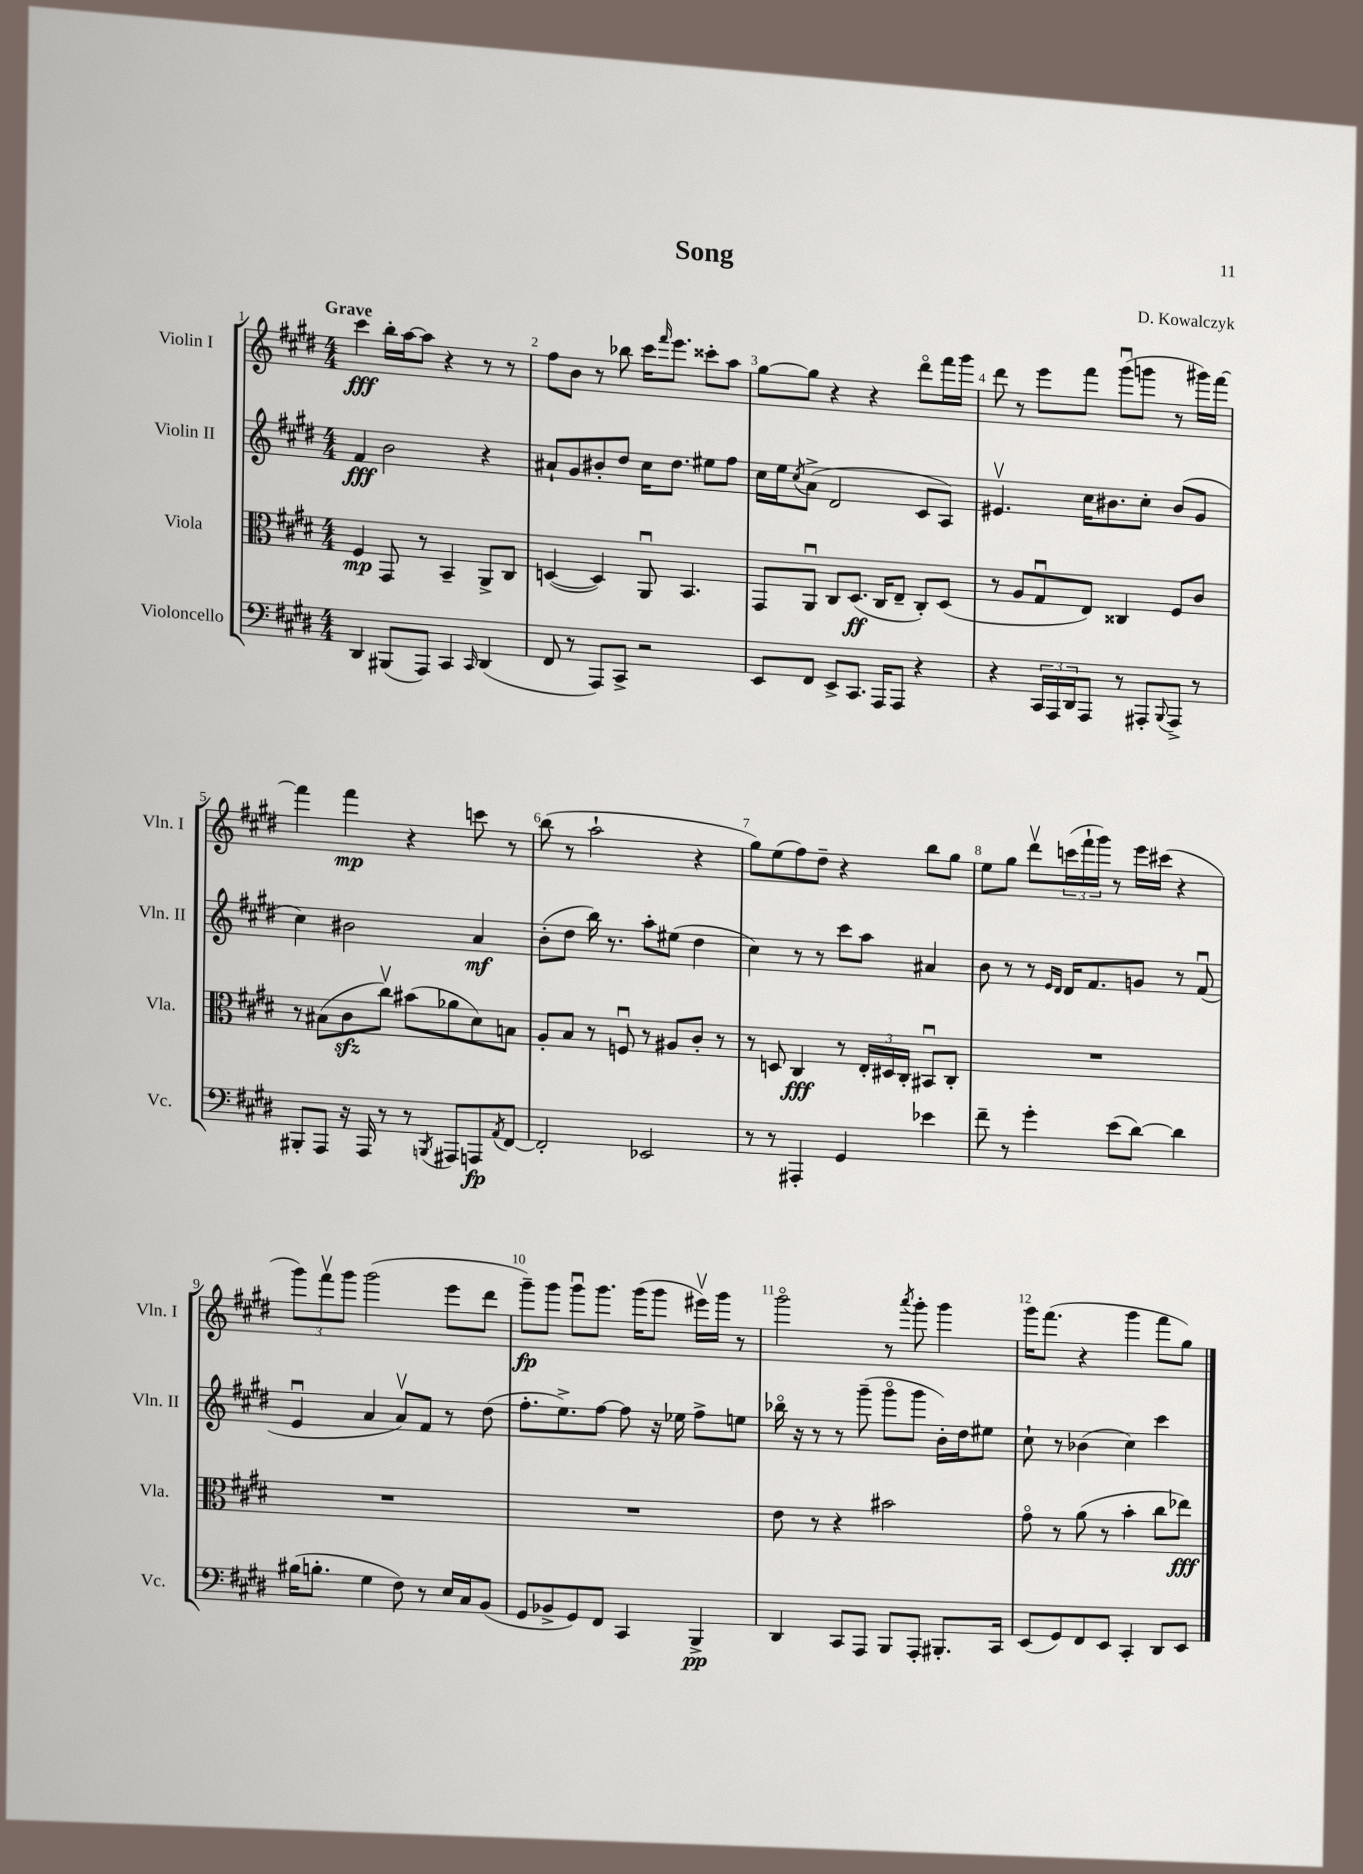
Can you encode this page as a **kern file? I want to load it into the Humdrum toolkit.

**kern	**dynam	**kern	**dynam	**kern	**dynam	**kern	**dynam
*part4	*part4	*part3	*part3	*part2	*part2	*part1	*part1
*staff4	*staff4	*staff3	*staff3	*staff2	*staff2	*staff1	*staff1
*I"Violoncello	*	*I"Viola	*	*I"Violin II	*	*I"Violin I	*
*I'Vc.	*	*I'Vla.	*	*I'Vln. II	*	*I'Vln. I	*
*clefF4	*	*clefC3	*	*clefG2	*	*clefG2	*
*k[f#c#g#d#]	*	*k[f#c#g#d#]	*	*k[f#c#g#d#]	*	*k[f#c#g#d#]	*
*M4/4	*	*M4/4	*	*M4/4	*	*M4/4	*
=1	=1	=1	=1	=1	=1	=1	=1
!	!	!	!	!	!	!LO:TX:a:B:t=Grave	!
4DD#/	.	4F#/	mp	4f#/	fff	4ccc#\	fff
(8BBB#X/L	.	8GG#/	.	2b\	.	16bb'\LL	.
.	.	.	.	.	.	[16aa\J	.
8AAA/J)	.	8r	.	.	.	8aa\J]	.
4CC#/	.	4BB~/	.	.	.	4r	.
16qqCC#/	.	.	.	.	.	.	.
(4DD#/	.	8AA^/L	.	4r	.	8r	.
.	.	8C#/J	.	.	.	8r	.
=2	=2	=2	=2	=2	=2	=2	=2
8FF#/	.	([4Dn/	.	8a#X`/L	.	8ff#\L	.
8r	.	.	.	8g#/	.	8b\J	.
8AAA/L)	.	4D/])	.	8b#X'/	.	8r	.
8CC#^/J	.	.	.	8dd#/J	.	8bb-X\	.
2r	.	8AAu/	.	16cc#\KL	.	16ccc#\KL	.
.	.	.	.	.	.	16qqfff#/	.
.	.	.	.	8.dd#\J	.	8.eee\J	.
.	.	4.BB/	.	.	.	.	.
.	.	.	.	8ee#X\L	.	8ccc##X'\L	.
.	.	.	.	8ff#\J	.	8aa\J	.
=3	=3	=3	=3	=3	=3	=3	=3
8EE/L	.	8GG#/L	.	16cc#\LL	.	[8gg#\L	.
.	.	.	.	16ee\J	.	.	.
.	.	.	.	8qcc#/	.	.	.
8FF#/J	.	8AAu/J	.	(8a^\J	.	8gg#\J]	.
8EE^/L	.	8C#/L	.	2d#/	.	4r	.
8.CC#/J	.	(8.D#/J	ff	.	.	.	.
.	.	.	.	.	.	4r	.
16AAA/KL	.	16C#/KL	.	.	.	.	.
8AAA/J	.	8E~/J	.	.	.	.	.
4r	.	8C#'/L)	.	8c#/L	.	8ddd#\L	.
.	.	(8D#/J	.	8A/J)	.	16fff#\L	.
.	.	.	.	.	.	16ggg#\JJ	.
=4	=4	=4	=4	=4	=4	=4	=4
4r	.	8r	.	4.e#Xv/	.	8ddd#\	.
.	.	8A/L	.	.	.	8r	.
24CC#/LL	.	8G#u/	.	.	.	8eee\L	.
24AAA/	.	.	.	.	.	.	.
24DD#/J	.	.	.	.	.	.	.
8AAA/J	.	8E/J)	.	16cc#\KL	.	8fff#\J	.
.	.	.	.	8.b#X\	.	.	.
8r	.	4C##X/	.	.	.	(8ggg#u\L	.
8AAA#X'/L	.	.	.	8cc#'\J	.	8gggn\J	.
8qqBBB/	.	.	.	.	.	.	.
8AAA#^/J	.	8F#/L	.	(8b#/L	.	8r	.
8r	.	8c#/J	.	8g#/J	.	16ggg#X\LL)	.
.	.	.	.	.	.	[16fff#\JJ	.
!!LO:LB:g=z
=5	=5	=5	=5	=5	=5	=5	=5
8BBB#X'/L	.	8r	.	4cc#\)	.	4fff#\]	.
8AAA/J	.	(8B#X\L	.	.	.	.	.
16r	.	8c#zz\	.	2b#X\	.	4fff#\	mp
16AAA/	.	.	.	.	.	.	.
8r	.	8cc#v\J)	.	.	.	.	.
8r	.	(8b#X\L	.	.	.	4r	.
8qBBBn/	.	.	.	.	.	.	.
8AAA#X/L	.	8a-X\	.	.	.	.	.
8AAAn/	fp	8d#\)	.	4a/	mf	8cccn\	.
8qAA/	.	.	.	.	.	.	.
[8FF#/J	.	8Bn\J	.	.	.	8r	.
=6	=6	=6	=6	=6	=6	=6	=6
2FF#'/]	.	8A'/L	.	(8b'\L	.	(8bb\	.
.	.	8B/J	.	8dd#\J	.	8r	.
.	.	8r	.	16bb\)	.	2aa`\	.
.	.	.	.	8.r	.	.	.
.	.	8Fnu/	.	.	.	.	.
2EE-X/	.	8r	.	8aa'\L	.	.	.
.	.	8A#X/L	.	(8ee#X\J	.	.	.
.	.	8c#'/J	.	4dd#\	.	4r	.
.	.	8r	.	.	.	.	.
=7	=7	=7	=7	=7	=7	=7	=7
8r	.	8r	.	4cc#\)	.	8gg#\L)	.
8r	.	8Dn/	.	.	.	(8ee\	.
4AAA#X'/	.	4C#/	fff	8r	.	8ff#\)	.
.	.	.	.	8r	.	8dd#~\J	.
4GG#/	.	8r	.	8ccc#\L	.	4r	.
.	.	24E'/LL	.	8aa\J	.	.	.
.	.	24D#X/	.	.	.	.	.
.	.	24C#'/JJ	.	.	.	.	.
4e-X\	.	8BB#Xu/L	.	4a#X/	.	8bb\L	.
.	.	8C#'/J	.	.	.	8gg#\J	.
=8	=8	=8	=8	=8	=8	=8	=8
8f#~\	.	1r	.	8b\	.	8ee\L	.
8r	.	.	.	8r	.	8gg#\J	.
4g#'\	.	.	.	8r	.	8ddd#v\L	.
.	.	.	.	16qqe/LL	.	.	.
.	.	.	.	16qqd#/JJ	.	.	.
.	.	.	.	16d#/KL	.	(24cccn\L	.
.	.	.	.	.	.	24fff#`\	.
.	.	.	.	8.f#/	.	.	.
.	.	.	.	.	.	24ggg#\JJ)	.
(8e\L	.	.	.	.	.	8r	.
[8d#\J)	.	.	.	8gn/J	.	16eee\LL	.
.	.	.	.	.	.	(16ccc#X\JJ	.
4d#\]	.	.	.	8r	.	4r	.
.	.	.	.	(8f#u/	.	.	.
!!LO:LB:g=z
=9	=9	=9	=9	=9	=9	=9	=9
(16B#X\KL	.	1r	.	4eu/	.	12ggg#\L)	.
8.Bn'\J	.	.	.	.	.	.	.
.	.	.	.	.	.	12fff#v\	.
.	.	.	.	.	.	12ggg#\J	.
4G#\	.	.	.	4a/	.	(2ggg#\	.
8F#\)	.	.	.	8av/L)	.	.	.
8r	.	.	.	8f#/J	.	.	.
16E/LL	.	.	.	8r	.	8eee\L	.
16C#/J	.	.	.	.	.	.	.
(8BB/J	.	.	.	(8dd#\	.	8ddd#\J	.
=10	=10	=10	=10	=10	=10	=10	=10
8GG#/L	.	1r	.	8.ff#'\L	.	8ggg#~\L)	fp
8BB-X^/	.	.	.	.	.	8ggg#\J	.
.	.	.	.	8.ee^\)	.	.	.
8GG#/)	.	.	.	.	.	8ggg#u\L	.
8FF#/J	.	.	.	[8ff#\J	.	8.ggg#\J	.
4CC#/	.	.	.	8ff#\]	.	.	.
.	.	.	.	.	.	(16ggg#\KL	.
.	.	.	.	16r	.	8ggg#\J	.
.	.	.	.	16ee-X\	.	.	.
4BBB^/	pp	.	.	8ff#^\L	.	16eee#Xv\LL)	.
.	.	.	.	.	.	16ggg#\JJ	.
.	.	.	.	8een\J	.	8r	.
=11	=11	=11	=11	=11	=11	=11	=11
4DD#/	.	8e\	.	16bb-X\	.	2ggg#\	.
.	.	.	.	16r	.	.	.
.	.	8r	.	8r	.	.	.
8CC#/L	.	4r	.	8r	.	.	.
8AAA/J	.	.	.	(8ggg#~\	.	.	.
8BBB/L	.	2b#X\	.	8ggg#\L	.	8r	.
.	.	.	.	.	.	8qaaa/	.
8AAA'/J	.	.	.	8ggg#\J	.	8ggg#'\	.
8.BBB#X'/L	.	.	.	16b'\LL)	.	4ggg#\	.
.	.	.	.	16dd#\J	.	.	.
.	.	.	.	8ee#X\J	.	.	.
16CC#/Jk	.	.	.	.	.	.	.
=12	=12	=12	=12	=12	=12	=12	=12
(8EE/L	.	8g#\	.	8cc#`\	.	16ggg#\KL	.
.	.	.	.	.	.	(8.fff#\J	.
8GG#/)	.	8r	.	8r	.	.	.
8FF#/	.	(8a\	.	(4b-X\	.	4r	.
8EE/J	.	8r	.	.	.	.	.
4CC#'/	.	4b'\	.	4cc#\)	.	4ggg#\	.
8DD#/L	.	8cc#\L	.	4ccc#\	.	8fff#\L	.
8EE/J	.	8ee-X\J)	fff	.	.	8gg#\J)	.
==	==	==	==	==	==	==	==
*-	*-	*-	*-	*-	*-	*-	*-
